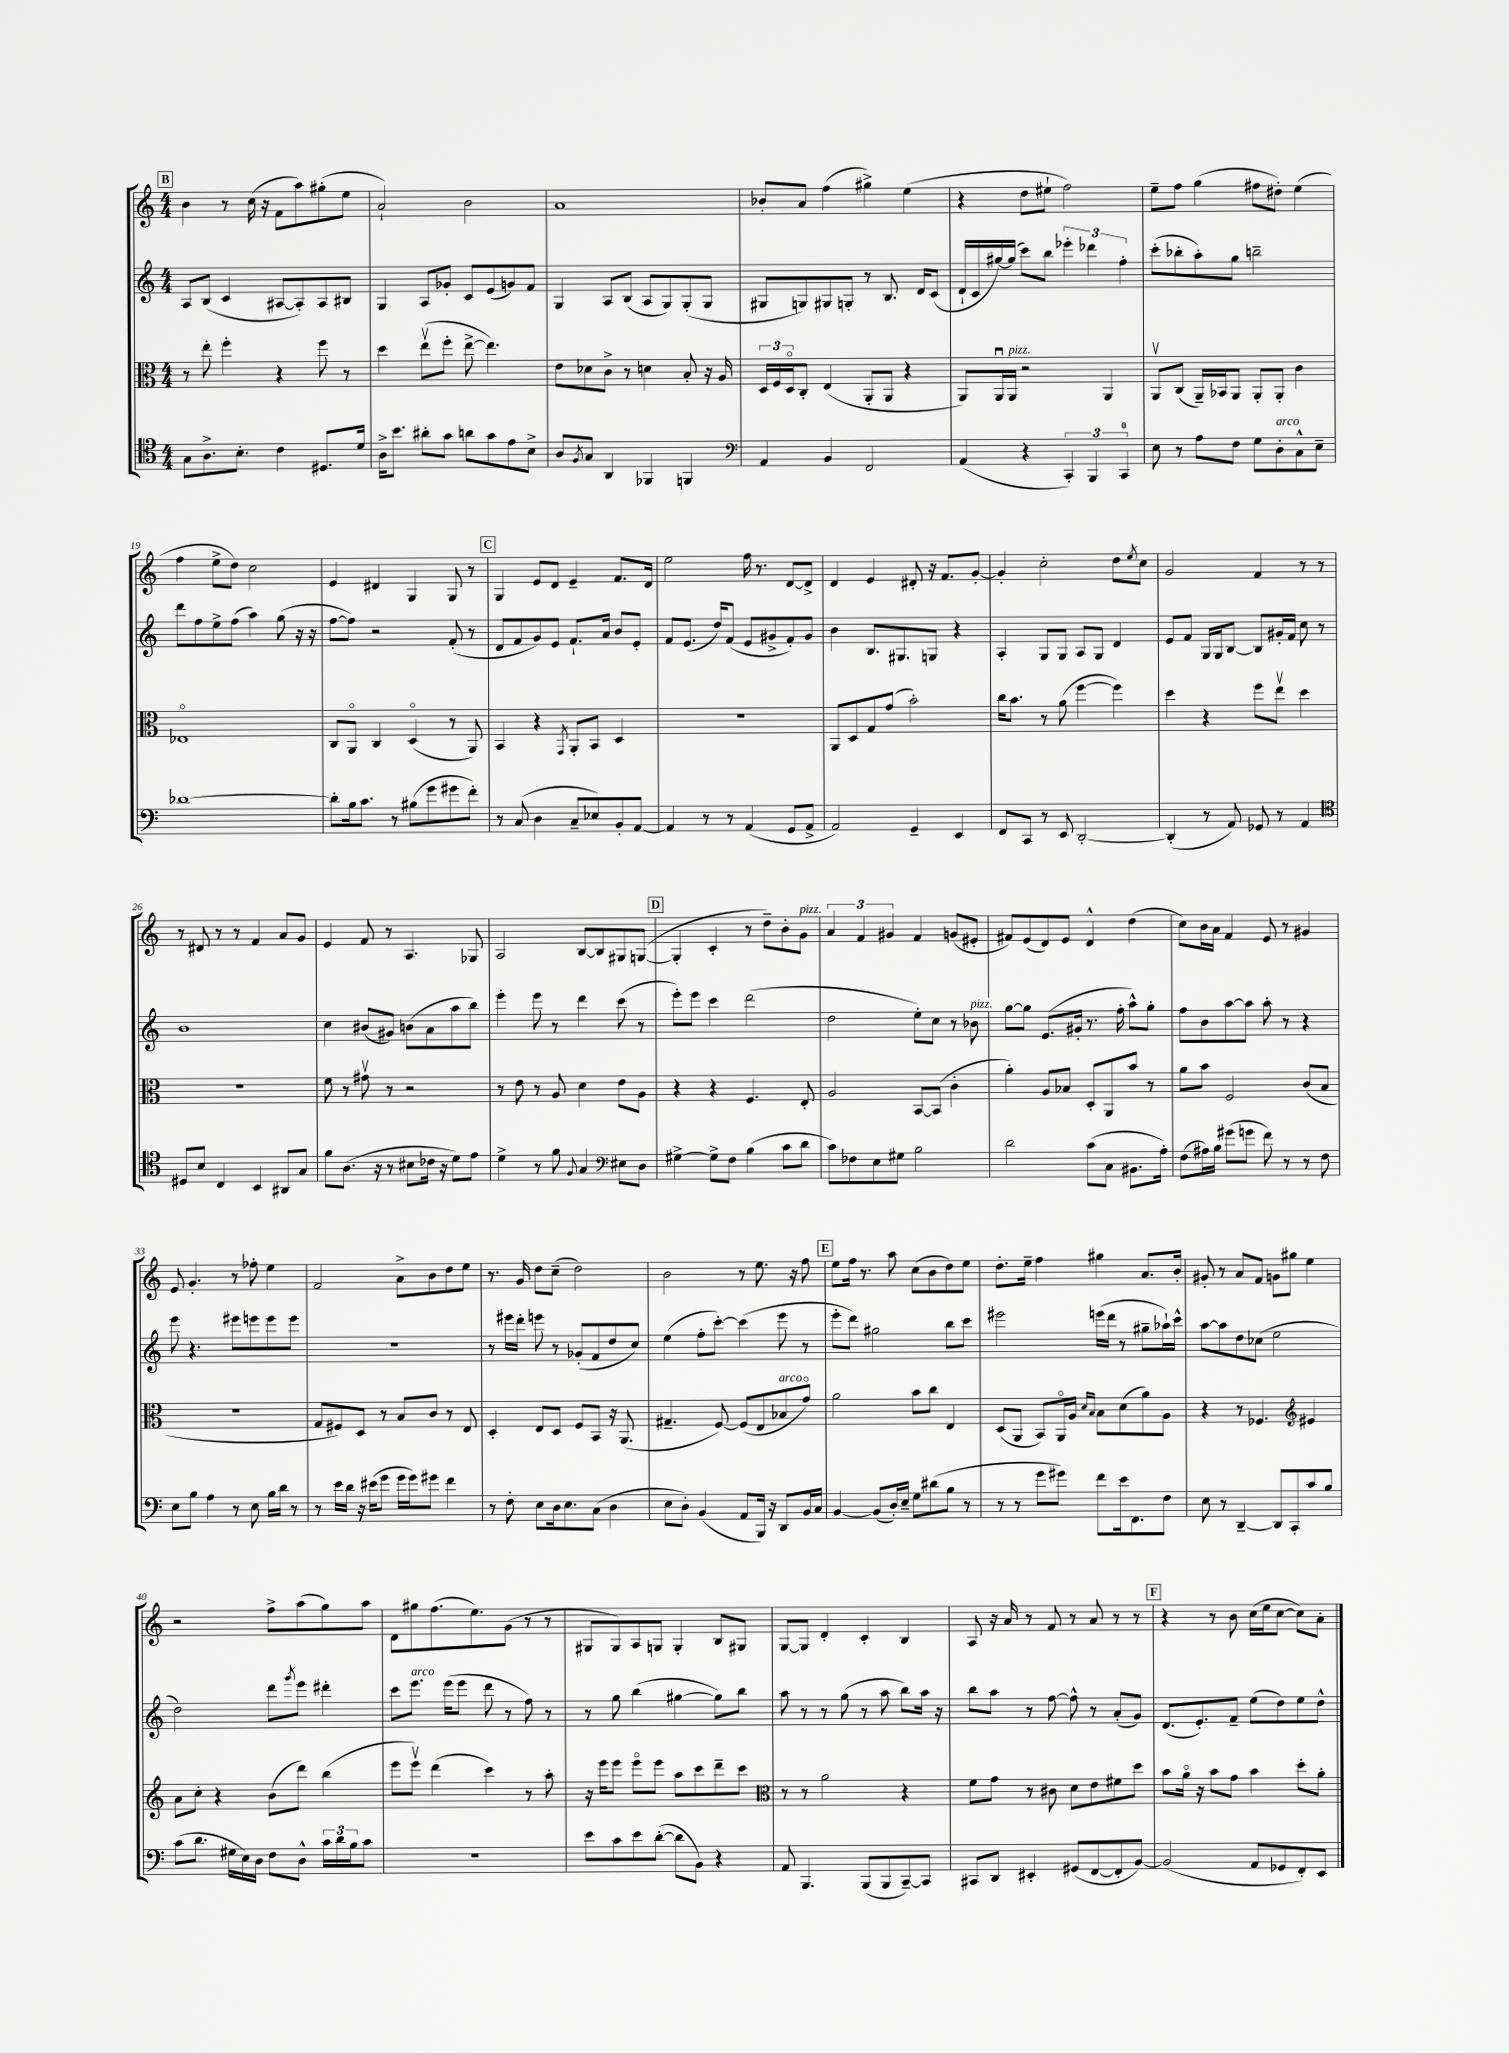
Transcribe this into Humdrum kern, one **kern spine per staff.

**kern	**kern	**kern	**kern
*staff4	*staff3	*staff2	*staff1
*clefC4	*clefC3	*clefG2	*clefG2
*k[]	*k[]	*k[]	*k[]
*M4/4	*M4/4	*M4/4	*M4/4
8G	8r	8A	4b
8.A^	8ee'	(8B	.
.	4ff'	4c	8r
8.B'	.	.	.
.	.	.	(16cc
.	.	.	16r
4c	4r	[8A#	8f
.	.	8A#'])	8aa)
8.D#	8ff	8A#	(8gg#'
.	8r	8B#	8ee
16d	.	.	.
=	=	=	=
16A^	4dd	4G	2a`)
8.b	.	.	.
8a#'	(8eev	8A	.
8g	8ff'	8g-'	.
8a	[8ee^	8c	2b
8g	4.ee])	(8e	.
8e	.	8g)	.
8B^	.	8f	.
=	=	=	=
8A	8e	4G	1a
8qF	.	.	.
8G	8d-	.	.
4AA	8c^	8A	.
.	8r	(8B	.
4FF-	4d	8A	.
.	.	8G)	.
4FF	8B'	(8G'	.
.	16r	8G	.
.	16A	.	.
=	=	=	=
*clefF4	*	*	*
4AA	24D	8G#	8b-'
.	24F	.	.
.	24Do	.	.
.	8C'	8G)	8a
4BB	(4E	8G#	(4ff
.	.	8G'	.
2FF	8AA'	8r	4gg#^)
.	8AA	8.B	.
.	4r	.	(4ee
.	.	16d	.
.	.	(8c	.
=	=	=	=
(4AA	8AA)	16d`	4r
.	.	16c	.
.	16AAu	[16gg#)	.
.	16AA	(16gg#]	.
4r	2r	8ccc)	8dd
.	.	8bb	8ee#`
6CC')	.	6eee-'	2ff)
6BBB	.	6ddd-	.
.	4AA	.	.
6CC	.	6ff'	.
=	=	=	=
8E	8AAv	(8ccc'	8ee~
8r	(8C	8bb-'	8ff
8A	16AA~)	8aa')	(4gg
.	16BB-	.	.
8F	8AA	8gg	.
8G	8AA'	2bb~	8ff#
8D'	8AA'	.	8dd#')
8C^^	4c	.	(4ee
8E~	.	.	.
=	=	=	=
[1d-	1E-o	8ddd	4ff
.	.	8ff	.
.	.	8ee^	8ee^
.	.	(8ff	8dd)
.	.	4aa)	2cc
.	.	(8gg	.
.	.	16r	.
.	.	16r	.
=	=	=	=
8d-']	8C	[8ff	4e
16B	8AAo	8ff])	.
8.c	.	.	.
.	4C	2r	4d#
8r	.	.	.
(8B#	(4Do	.	4G
8g	.	.	.
8g#	8r	(8f'	8G
8f')	8AA)	8r	8r
=	=	=	=
8r	4BB	8d	4G
(8C	.	8f	.
4D	4r	8g)	8e
.	.	8e	8d
.	8qGG	.	.
8C~	8AA'	8.f`	4e~
8E-)	8BB	.	.
.	.	16a	.
8BB'	4D	8b	8.f
[8AA	.	8e'	.
.	.	.	16d
=	=	=	=
4AA]	1r	8f	2ee
.	.	(8.e	.
8r	.	.	.
.	.	16dd)	.
8r	.	(8f	.
(4AA	.	8e	16ff
.	.	.	8.r
.	.	8g#^	.
8GG	.	8f')	[8d
8AA^	.	8g#	8d^]
=	=	=	=
2AA)	8AA	4b	4d
.	8D	.	.
.	8G	8.B	4e
.	(8g	.	.
.	.	8.G#	.
4GG~	2b')	.	8d#'
.	.	8G	16r
.	.	.	8.f
4EE	.	4r	.
.	.	.	[8g'
=	=	=	=
8FF	16cc	4A'	4g']
.	8.b	.	.
8CC	.	.	.
8r	8r	8G	2cc'
8EE	(8a	8G	.
[2DD'	[4ff	8A	.
.	.	8G	.
.	4ff])	4d	8dd
.	.	.	8qee
.	.	.	8cc
=	=	=	=
(4DD']	4dd	8e	2g
.	.	8f	.
8r	4r	16G	.
.	.	16G	.
8AA)	.	[8B	.
8GG-	8ff	8B]	4f
8r	8eev	16g#'	.
.	.	16f	.
4AA	4dd	8cc	8r
.	.	8r	8r
=	=	=	=
*clefC4	*	*	*
8D#	1r	1b	8r
8B	.	.	8d#
4C	.	.	8r
.	.	.	8r
4BB	.	.	4f
8AA#	.	.	8a
8G	.	.	8g
=	=	=	=
8f	8f	4cc	4e
(8.A	8r	.	.
.	8g#v	(8b#	8f
16r	.	.	.
8r	8r	8g#)	8r
8B#	2r	(8b	4.A
16c-	.	8a	.
16r	.	.	.
8d)	.	8aa	.
8e	.	8bb)	8G-
=	=	=	=
4d^	8r	4eee'	2A
.	8e	.	.
8r	8r	8eee	.
8f	8A	8r	.
8qqF	.	.	.
4G	4d	4ddd	[8B
.	.	.	8B]
*clefF4	*	*	*
8E#	8e	(8ccc	8G#
8D	8A	8r	([8G
=	=	=	=
[4G#^	4r	8eee')	4G']
.	.	8eee	.
8G#^]	4r	4ccc	4c'
8F	.	.	.
(4B	4.F	(2ddd	8r
.	.	.	8dd~)
8c	.	.	8b'
8d	8E'	.	8g
=	=	=	=
8c)	2A	2dd	6a
8F-	.	.	.
.	.	.	6f
8E	.	.	.
.	.	.	6g#
8G#	.	.	.
2B	[8BB	8ee')	4f
.	(8BB]	8cc	.
.	4c'	8r	(8g
.	.	8b-	8e#'
=	=	=	=
2d	4a')	[8gg	8f#)
.	.	8gg]	(8e
.	8A	(8.e	8d)
.	8B-	.	8e
.	.	16g#'	.
(8c	8D'	8.r	4d^^
8C	8AA	.	.
.	.	16ff'	.
8.BB#	8b	8aa^^)	(4dd
.	8r	8gg'	.
16A')	.	.	.
=	=	=	=
(8F	8a	8ff	8cc)
16A#)	8b	8b	16b
16B	.	.	16a
(8g#	2F	[8aa	4f
8g	.	8aa]	.
8f)	.	8aa'	8e
8r	.	8r	8r
8r	(8c	4r	4g#
8F	8B	.	.
=	=	=	=
8E	1r	8eee	8e
8B	.	4.r	4.g'
4A	.	.	.
8r	.	8eee#	8r
8E	.	8eee	8ff-'
16B	.	8eee	4ee
16d	.	.	.
8r	.	8eee	.
=	=	=	=
8r	8G	1r	2f
16e	8F#)	.	.
16d	.	.	.
16r	8D	.	.
(16e#	.	.	.
8g	8r	.	.
16g	8B	.	8a^
16g)	.	.	.
8g#	8c	.	8b
4f	8r	.	8dd
.	8E	.	8ee
=	=	=	=
8r	4D'	8r	8.r
8F'	.	16eee#	.
.	.	16ddd'	16g
8E	8E	8eee	8dd
16D	8D	8r	(8cc~
8.E	.	.	.
.	8F	(8g-'	2dd)
(8C	8BB	8f	.
4D	16r	8dd	.
.	(8.AA	.	.
.	.	8cc)	.
=	=	=	=
8E	4.G#~	(4ee	2b
8D')	.	.	.
(4BB	.	8ff'	.
.	[8F)	[8ccc')	.
8AA	(8F]	(4ccc]	8r
16BBB)	8E	.	8.ee
16r	.	.	.
8DD	8B-	8eee	.
.	.	.	16r
16BB	8go)	8r	8ff
16C	.	.	.
=	=	=	=
[4BB	2a	8eee'	8ee
.	.	8ddd)	16ff
.	.	.	8.r
(8BB]	.	2gg#	.
16D')	.	.	8aa
16E~	.	.	.
8G	8b	.	(8cc
(8d#	8cc	.	8b
8B	4E	8bb	8dd)
8r	.	8ccc	8ee
=	=	=	=
8r	(8D	2eee#	8.dd'
8r	8AA	.	.
.	.	.	16ee~
8g	8BB)	.	4ff
8g#)	16AAo	.	.
.	16A	.	.
.	16qqd	.	.
.	16qqB	.	.
8f	8B	(16eee	4gg#
.	.	16ddd	.
16e	(8d	8r	.
8.FF	.	.	.
.	8a)	8gg#~	8.a
8F	8A	16aa-`)	.
.	.	16ccc^^	16b'
=	=	=	=
8E	4r	[8aa	8g#'
8r	.	8aa]	8r
[4DD~	8r	8dd	8a
.	4.F-	(8cc-	8f
8DD]	.	2ee	8g
8CC'	.	.	8gg#
*	*clefG2	*	*
8c	4e#	.	4ee
8B	.	.	.
=	=	=	=
(8c	8a	2dd)	2r
8.d	8cc'	.	.
.	4r	.	.
16G#	.	.	.
16E)	.	.	.
16D	.	.	.
8F	(8b	8ddd	8ff^
.	.	8qggg	.
8D^^	8ddd)	8eee	(8aa
24c	(4bb	4ddd#'	8gg)
24d	.	.	.
24B	.	.	.
8c	.	.	8aa
=	=	=	=
1r	8eee	8ccc	8d
.	8eeev)	8.eee	8gg#
.	(4ddd	.	(8.ff
.	.	(16eee	.
.	.	8eee	.
.	.	.	8.ee)
.	4ccc)	8ddd	.
.	.	8r	(8g
.	8r	8ff)	8r
.	8aa'	8r	8r
=	=	=	=
8e	16r	8r	8G#
.	16eee	.	.
8c	8eee	8gg	8G#)
8e	8eeeo	(4bb	8A
([8d'	8eee	.	8G
8d]	8aa	[4gg#	4G'
8BB)	8ccc	.	.
4r	8ddd~	8gg#])	8B
.	8ccc	8bb	8G#
=	=	=	=
*	*clefC3	*	*
8AA	8r	8aa	[8G
4.BBB	8r	8r	8G]
.	2a	8r	4d'
.	.	(8gg	.
(8BBB	.	8r	4c'
8BBB	.	8aa	.
[8CC~)	4r	8bb)	4B
8CC]	.	16aa	.
.	.	16r	.
=	=	=	=
8CC#	8f	8bb	8A
8DD	8g	8aa	16r
.	.	.	16a
4EE#'	8r	8r	8r
.	8c#	[8ff	8f
(8GG#	8d	8ff^^]	8r
[8FF	8e	8r	8a
8FF']	8f#	(8a'	8r
[8BB)	8dd	8g)	8r
=	=	=	=
(2BB]	8b	(8.d	4r
.	16ao	.	.
.	16r	8.e')	.
.	8b	.	8r
.	8g	8f~	8b
8AA	4b	(8ee	(16cc
.	.	.	16ee
8GG-	.	8dd)	[8cc
8FF')	8dd'	8ee	8cc])
8EE	8a'	8dd^^	8a'
==	==	==	==
*-	*-	*-	*-
